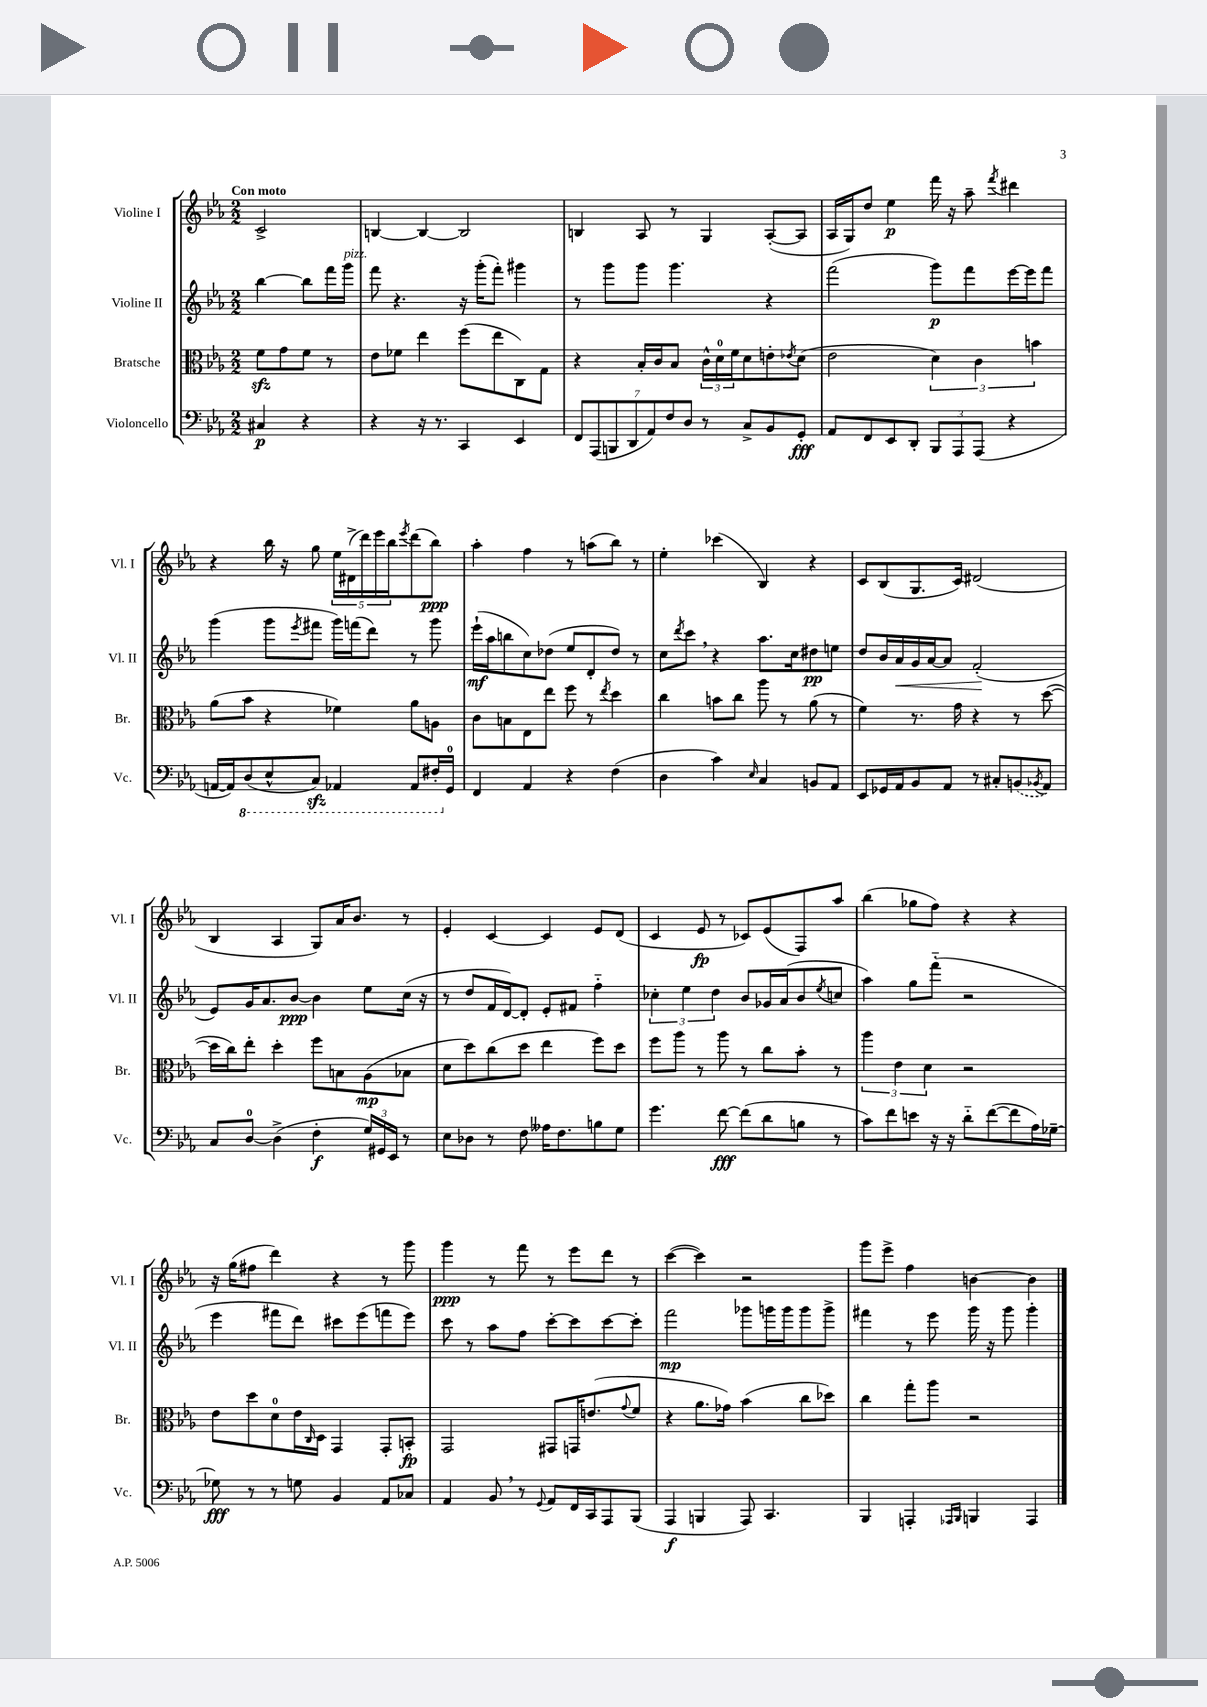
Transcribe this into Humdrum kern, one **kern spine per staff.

**kern	**kern	**kern	**kern
*staff4	*staff3	*staff2	*staff1
*clefF4	*clefC3	*clefG2	*clefG2
*k[b-e-a-]	*k[b-e-a-]	*k[b-e-a-]	*k[b-e-a-]
*M2/2	*M2/2	*M2/2	*M2/2
4C#	8f	[4bb-	2c^
.	8g	.	.
4r	8f	8bb-]	.
.	8r	16fff	.
.	.	16ggg	.
=	=	=	=
4r	8e-	8fff	[4B
.	8f-	4.r	.
16r	4ee-	.	4B_
8.r	.	.	.
4CC	(8ff	16r	2B]
.	.	(16ggg'	.
.	8ee-	8fff')	.
4EE-	8C)	4ggg#	.
.	8G	.	.
=	=	=	=
14FF	4r	8r	4B
(14AAA-	.	.	.
.	.	8ggg	.
14BBB	.	.	.
14DD	.	.	.
.	16B-'	8ggg	8A-
14AA-)	.	.	.
.	16c	.	.
14F	.	.	.
.	8B-	4.ggg	8r
14D	.	.	.
8r	24c^^	.	4G
.	24d	.	.
.	24f	.	.
8C^	8d	.	.
8BB-	8e'	4r	([8A-'
.	8qe-	.	.
8GG'	(8d	.	8A-]
=	=	=	=
8AA-	2e-	(2fff	16A-
.	.	.	16G)
8FF	.	.	8dd
8EE-	.	.	4ee-
8DD'	.	.	.
12BBB-	6d)	8ggg)	16fff
.	.	.	16r
12AAA-	.	.	.
.	.	8fff	8aa-~
(12AAA-	6c	.	.
.	.	.	8qfff
4r	.	[16eee-	4ddd#
.	.	16eee-]	.
.	6b	.	.
.	.	8fff	.
=	=	=	=
[16AA	(8a-	(4ggg	4r
16AA])	.	.	.
(8DD	8b-	.	.
8EE-^^	4r	8ggg	16bb-
.	.	.	16r
.	.	8qeee-	.
8CC)	.	8fff#	8gg
4AAA-	4f-)	16ggg)	20ee-
.	.	.	(20d#^
.	.	(16fff	.
.	.	.	20ddd)
.	.	8ddd)	.
.	.	.	20eee-
.	.	.	20bb-
.	.	.	8qeee-
8AAA-	8a-	8r	(8ddd
16FF#'	8A	8ggg	8bb-)
16GG	.	.	.
=	=	=	=
4FF	8c	(16eee-`	4aa-'
.	.	16aa-	.
.	8B	8bb	.
4AA-	8E-	8cc)	4ff
.	8ee-	(8dd-	.
4r	8ff	8ee-	8r
.	8r	8d'	(8aa
.	8qee-	.	.
(4F	4dd	8dd-)	8bb-)
.	.	8r	8r
=	=	=	=
4D	4cc	8cc	4ee-'
.	.	8qddd	.
.	.	8ccc	.
4c)	8b	4r	(4ccc-
.	8cc	.	.
16qqE-	.	.	.
4C	8aa-	8.aa-	4B-)
.	8r	.	.
.	.	16cc	.
8BB	(8a-	8dd#	4r
8AA-	8r	8ee	.
=	=	=	=
8EE-	4f)	8dd	8c
16GG-	.	16b-	(8B-
16AA-	.	16a-	.
8BB-	8.r	16g	8.G
.	.	[16a-	.
8AA-	.	8a-]	.
.	16g	.	16c)
8r	4r	(2f'	(2d#
8C#'	.	.	.
(8BB	8r	.	.
8qBB-	.	.	.
8AA-)	([8dd	.	.
=	=	=	=
8C	16dd]	8e-)	4B-
.	16cc)	.	.
[8D	8ee-'	16g	.
.	.	8.a-	.
(4D^]	4dd'	.	4A-
.	.	[8b-	.
4F'	8ff	4b-]	8G)
.	8B	.	16a-
.	.	.	8.b-
24G)	(8A-	8ee-	.
24GG#	.	.	.
24EE-	.	.	.
8r	8B-	(16cc	8r
.	.	16r	.
=	=	=	=
8E-	8d	8r	4e-'
8D-	8dd)	8dd	.
8r	(8cc	16f	[4c
.	.	[16d)	.
8F	8dd	8d']	.
16A--	4ee-	8e-'	4c]
8.F	.	.	.
.	.	8f#	.
8B	8ff)	4ff'~	8e-
8G	8dd	.	(8d
=	=	=	=
4.g	8ff	6cc-'	4c
.	8aa-	.	.
.	.	6ee-	.
.	8r	.	8e-
.	.	6dd	.
[8f	8aa-	.	8r
(8f]	8r	8b-	8c-)
8d	8cc	16g-	(8e-
.	.	(16a-	.
8B	8b-'	8b-	8F)
.	.	8qee-	.
8r	8r	8cc	8aa-
=	=	=	=
8c)	6aa-	4aa-)	(4bb-
8f	.	.	.
.	6e-	.	.
8e	.	8gg	8gg-
.	6d	.	.
16r	.	(8fff'~	8ff)
16r	.	.	.
8d'~	2r	2r	4r
([8f	.	.	.
8f]	.	.	4r
16A-)	.	.	.
[16G-~	.	.	.
=	=	=	=
8G-]	8e-	4eee-	16r
.	.	.	(16gg
8r	8dd	.	8ff#
8r	8d	8fff#	4ddd)
8G	16e-	8ddd)	.
.	16qqC	.	.
.	16D	.	.
4BB-	4GG	8ccc#	4r
.	.	(8eee-	.
8AA-	8GG'	8fff	8r
8C-	8BB'	8eee-)	8ggg
=	=	=	=
4AA-	2GG	8ccc	4ggg
.	.	8r	.
8BB-	.	8aa-	8r
8r	.	8ff	8fff
8qqGG	.	.	.
8AA-	8GG#	[8ccc'	8r
16FF	16GG	8ccc]	8eee-
16CC	(8.e	.	.
8AAA-	.	[8ccc	8ddd
.	8qqg	.	.
(8BBB-	8f	8ccc']	8r
=	=	=	=
4AAA-	4r	2fff	([4ccc
4BBB	8.a-	.	4ccc])
.	16g-)	.	.
8AAA-)	(4b-	8ggg-	2r
4.CC	.	16ggg	.
.	.	16ggg	.
.	8cc	8ggg	.
.	8dd-)	8ggg^	.
=	=	=	=
4BBB-	4cc	4fff#	8ggg
.	.	.	8eee-^
4AAA'	8gg'	8r	4ff
.	8aa-	8eee-	.
16qqAAA-	.	.	.
16qqBBB-	.	.	.
4BBB	2r	16ggg	[4b
.	.	16r	.
.	.	8ggg	.
4AAA-	.	4ggg'	4b]
==	==	==	==
*-	*-	*-	*-
